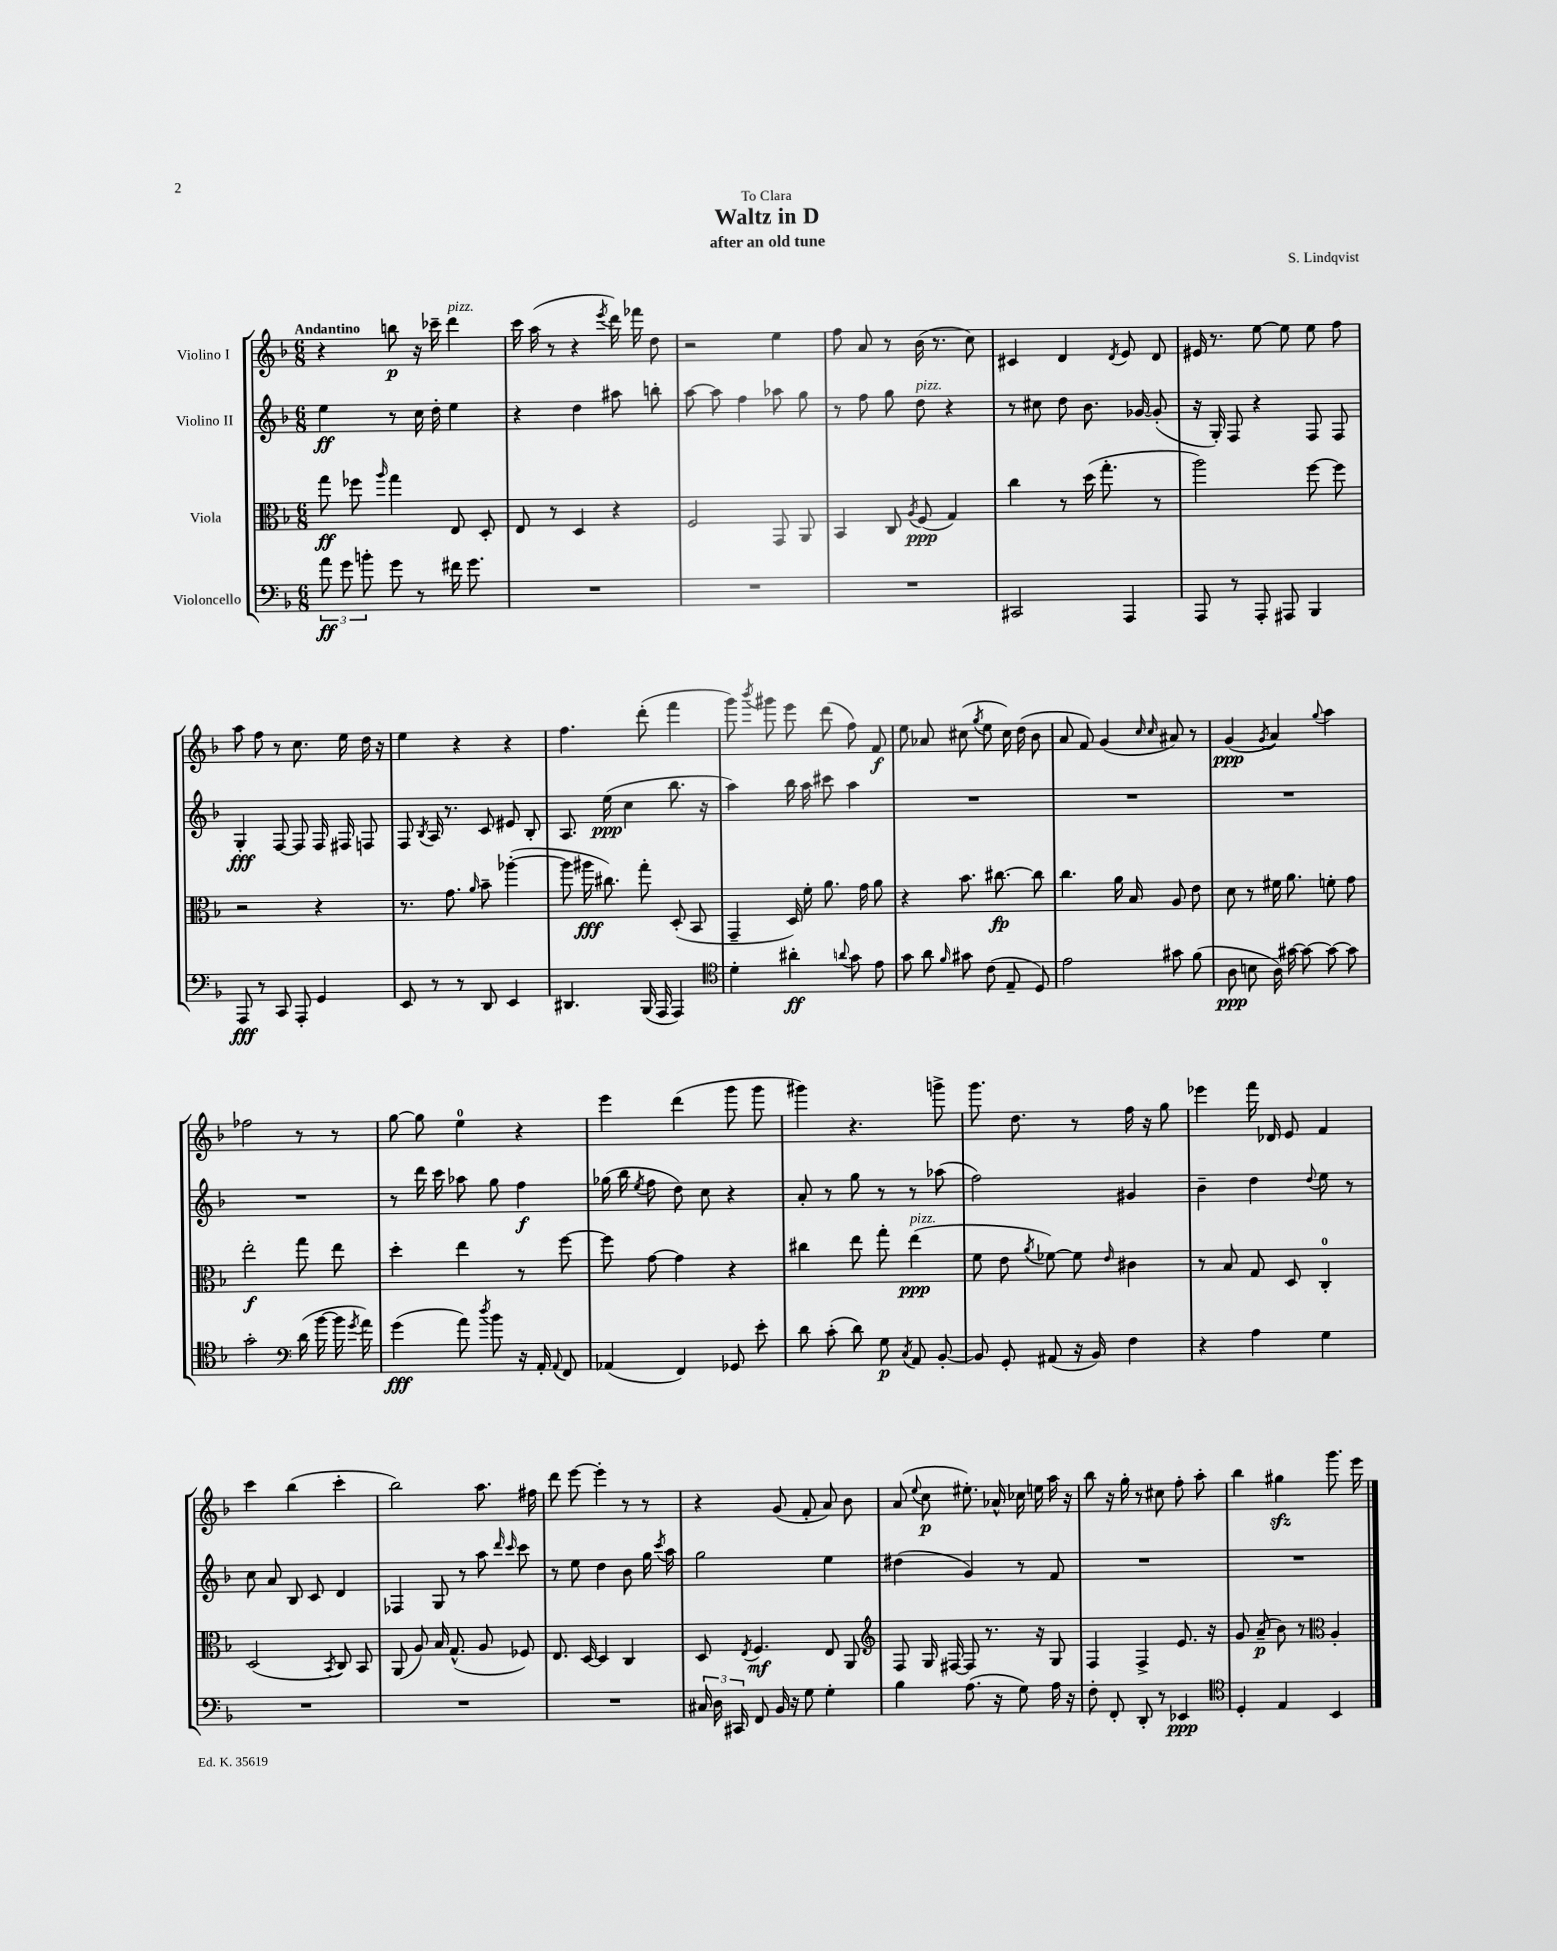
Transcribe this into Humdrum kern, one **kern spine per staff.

**kern	**kern	**kern	**kern
*staff4	*staff3	*staff2	*staff1
*clefF4	*clefC3	*clefG2	*clefG2
*k[b-]	*k[b-]	*k[b-]	*k[b-]
*M6/8	*M6/8	*M6/8	*M6/8
12a\	8gg\	4ee\	4r
12g\	.	.	.
.	8ff-\	.	.
12b'\	.	.	.
.	16qqaa/	.	.
8g\	4gg\	8r	8bb\
8r	.	16cc\	16r
.	.	16dd'\	16ccc-~\
16f#\	8E/	4ee\	4ddd\
8.g\	.	.	.
.	8D'/	.	.
=	=	=	=
2.r	8E/	4r	16ccc\
.	.	.	(16aa\
.	8r	.	8r
.	4D/	4dd\	4r
.	.	.	8qeee/
.	4r	8aa#\	16ddd\)
.	.	.	16fff-\
.	.	8bb'\	8dd\
=	=	=	=
2.r	2F/	[8aa\	2r
.	.	8aa\]	.
.	.	4ff\	.
.	8GG/	8aa-\	4ee\
.	8AA/	8gg\	.
=	=	=	=
2.r	4BB-/	8r	8ff\
.	.	8ff\	8a/
.	8C/	8gg\	8r
.	8qA/	.	.
.	(8F/	8dd\	(16b-\
.	.	.	8.r
.	4G/)	4r	.
.	.	.	8cc\)
=	=	=	=
2CC#/	4cc\	8r	4c#/
.	.	8cc#\	.
.	8r	8dd\	4d/
.	(16dd\	8.b-\	.
.	8.gg'\	.	.
.	.	.	8qd/
4AAA/	.	.	8e/
.	.	[16g-/	.
.	8r	(8g-'/]	8d/
=	=	=	=
8AAA/	2aa\)	16r	16e#/
.	.	16G'/)	8.r
8r	.	8F/	.
8AAA'/	.	4r	[8ee\
8AAA#/	.	.	8ee\]
4BBB-/	[8ff\	8F/	8ee\
.	8ff\]	8F/	8ff\
=	=	=	=
8AAA/	2r	4G'/	8aa\
8r	.	.	8ff\
8CC/	.	[8F/	8r
8AAA'/	.	8F/]	8.cc\
4GG/	4r	16F/	.
.	.	16F#/	16ee\
.	.	8F/	16dd\
.	.	.	16r
=	=	=	=
8EE/	8.r	8F/	4ee\
.	.	8qB-/	.
8r	.	16A/	.
.	8.g\	8.r	.
8r	.	.	4r
.	16qqa/	.	.
8DD/	8b-~\	8c/	.
4EE/	([4aa-'\	8e#/	4r
.	.	8B-'/	.
=	=	=	=
4.DD#/	8aa-\]	8.A/	4.ff\
.	16aa#\	.	.
.	8.cc#\)	(16ee\	.
.	.	4cc\	.
(16BBB-/	8gg'\	.	(8ddd'\
16AAA/	.	.	.
4AAA/)	(8D'/	8.bb-\	4fff\
.	8BB-/	.	.
.	.	16r	.
=	=	=	=
*clefC4	*	*	*
4d'\	4GG~/	4aa\)	8ggg\)
.	.	.	8qbbb-/
.	.	.	8ggg#\
4a#'\	16D/)	16bb-\	8eee\
.	16f'\	16aa\	.
.	8.a\	8ccc#\	(8ddd\
8qqa/	.	.	.
8g\	.	4aa\	8ff\)
.	16g\	.	.
8e\	8a\	.	8f/
=	=	=	=
8g\	4r	2.r	8ee\
8a\	.	.	8a-/
16qqf/	.	.	.
8g#\	8.b-\	.	(8cc#\
.	.	.	8qgg/
(8c\	.	.	8ee\
.	[8.cc#\	.	.
8E~/	.	.	16cc#\)
.	.	.	(16dd\
8D/)	8cc#\]	.	8b-\
=	=	=	=
2e\	4.cc\	2.r	8a/
.	.	.	8f/)
.	.	.	(4g/
.	16a\	.	.
.	16B-/	.	.
.	.	.	16qqcc/
.	.	.	16qqcc/
8g#\	8A/	.	8a#/)
(8f\	8e\	.	8r
=	=	=	=
8A\	8d\	2.r	(4g/
8B\	8r	.	.
.	.	.	8qg/
16A\)	16f#\	.	4a/)
[16g#\	8.a\	.	.
8g#\_	.	.	.
.	.	.	8qqgg/
8g#\_	8f'\	.	4aa\
8g#\]	8g\	.	.
=	=	=	=
2g'\	2ee'\	2.r	2ff-\
*clefF4	*	*	*
(16d\	8gg\	.	8r
[16b-\	.	.	.
16b-\]	8ee\	.	8r
8qg/	.	.	.
16a\)	.	.	.
=	=	=	=
(4g\	4dd'\	8r	[8gg\
.	.	16ddd\	8gg\]
.	.	16ccc\	.
8a\)	4ee\	8aa-\	4ee\
8qdd/	.	.	.
8b-\	.	8gg\	.
16r	8r	4ff\	4r
16AA'/	.	.	.
8qqAA/	.	.	.
8FF/	[8ff\	.	.
=	=	=	=
(4AA-/	8ff\]	(16gg-\	4eee\
.	.	16bb-\	.
.	.	8qee/	.
.	[8g\	8ff\	.
4FF/)	4g\]	8dd\)	(4ddd\
.	.	8cc\	.
8GG-/	4r	4r	8ggg\
8e'\	.	.	8ggg\
=	=	=	=
8d\	4cc#\	8a'/	4ggg#\)
(8c'\	.	8r	.
8d\)	8ee\	8gg\	4.r
8G\	8gg'\	8r	.
8qC/	.	.	.
8AA/	(4ee\	8r	.
[8BB-'/	.	(8aa-\	8ggg^\
=	=	=	=
8BB-/]	8f\	2ff\)	8.ggg\
8GG'/	8e\	.	.
.	.	.	8.dd\
.	8qa/	.	.
(8AA#/	[8f-\)	.	.
16r	8f-\]	.	8r
16BB-/)	.	.	.
.	16qqe/	.	.
4F\	4c#\	4g#/	16ff\
.	.	.	16r
.	.	.	8gg\
=	=	=	=
4r	8r	4b-~\	4eee-\
.	8B-/	.	.
4A\	8G/	4dd\	16fff\
.	.	.	16d-/
.	8D/	.	8e/
.	.	8qqdd/	.
4G\	4C'/	8ee\	4f/
.	.	8r	.
=	=	=	=
2.r	(2D/	8cc\	4ccc\
.	.	8a/	.
.	.	8B-/	(4bb-\
.	.	8c/	.
.	8qBB-/	.	.
.	8C/)	4d/	4ccc'\
.	8BB-/	.	.
=	=	=	=
2.r	(8AA/	4F-/	2bb-\)
.	8A/)	.	.
.	16B-/	8G/	.
.	(8.G^^/	.	.
.	.	8r	.
.	8A/	8aa\	8.aa\
.	.	16qqddd/	.
.	.	16qqccc/	.
.	8F-/)	8ccc\	.
.	.	.	16ff#\
=	=	=	=
2.r	8.E/	8r	8ddd\
.	.	8ee\	[8eee\
.	[16D/	.	.
.	4D/]	4dd\	4eee'\]
.	4C/	8b-\	8r
.	.	16gg\	8r
.	.	8qccc/	.
.	.	16aa\	.
=	=	=	=
24C#/	8D/	2gg\	4r
24D\	.	.	.
24CC#/	.	.	.
.	8qE/	.	.
8FF/	4.F/	.	.
16BB-/	.	.	(8g/
16r	.	.	.
8G\	.	.	8f'/
4G'\	8E/	4ee\	8a/)
.	8AA/	.	8b-\
=	=	=	=
*	*clefG2	*	*
4B-\	8F/	(4dd#\	(8a/
.	.	.	8qqee/
.	16G/	.	8cc\
.	[16F#/	.	.
(8.A\	8F#/]	4g/)	8.ee#'\)
.	8.r	.	.
16r	.	.	16a-^^/
8G\)	.	8r	16cc-\
.	16r	.	16ee\
16A\	8G/	8f/	16aa\
16r	.	.	16r
=	=	=	=
8F'\	4F/	2.r	8bb-\
8FF'/	.	.	16r
.	.	.	16gg'\
8DD'/	4F^/	.	8r
8r	.	.	8cc#\
4EE-/	8.e/	.	8ff'\
.	.	.	8aa'\
.	16r	.	.
=	=	=	=
*clefC4	*	*	*
4D'/	8g/	2.r	4bb-\
.	(8a~/	.	.
4E/	8b-\)	.	4gg#\
.	8r	.	.
*	*clefC3	*	*
4BB-/	4A'/	.	8.ggg\
.	.	.	16eee\
==	==	==	==
*-	*-	*-	*-
